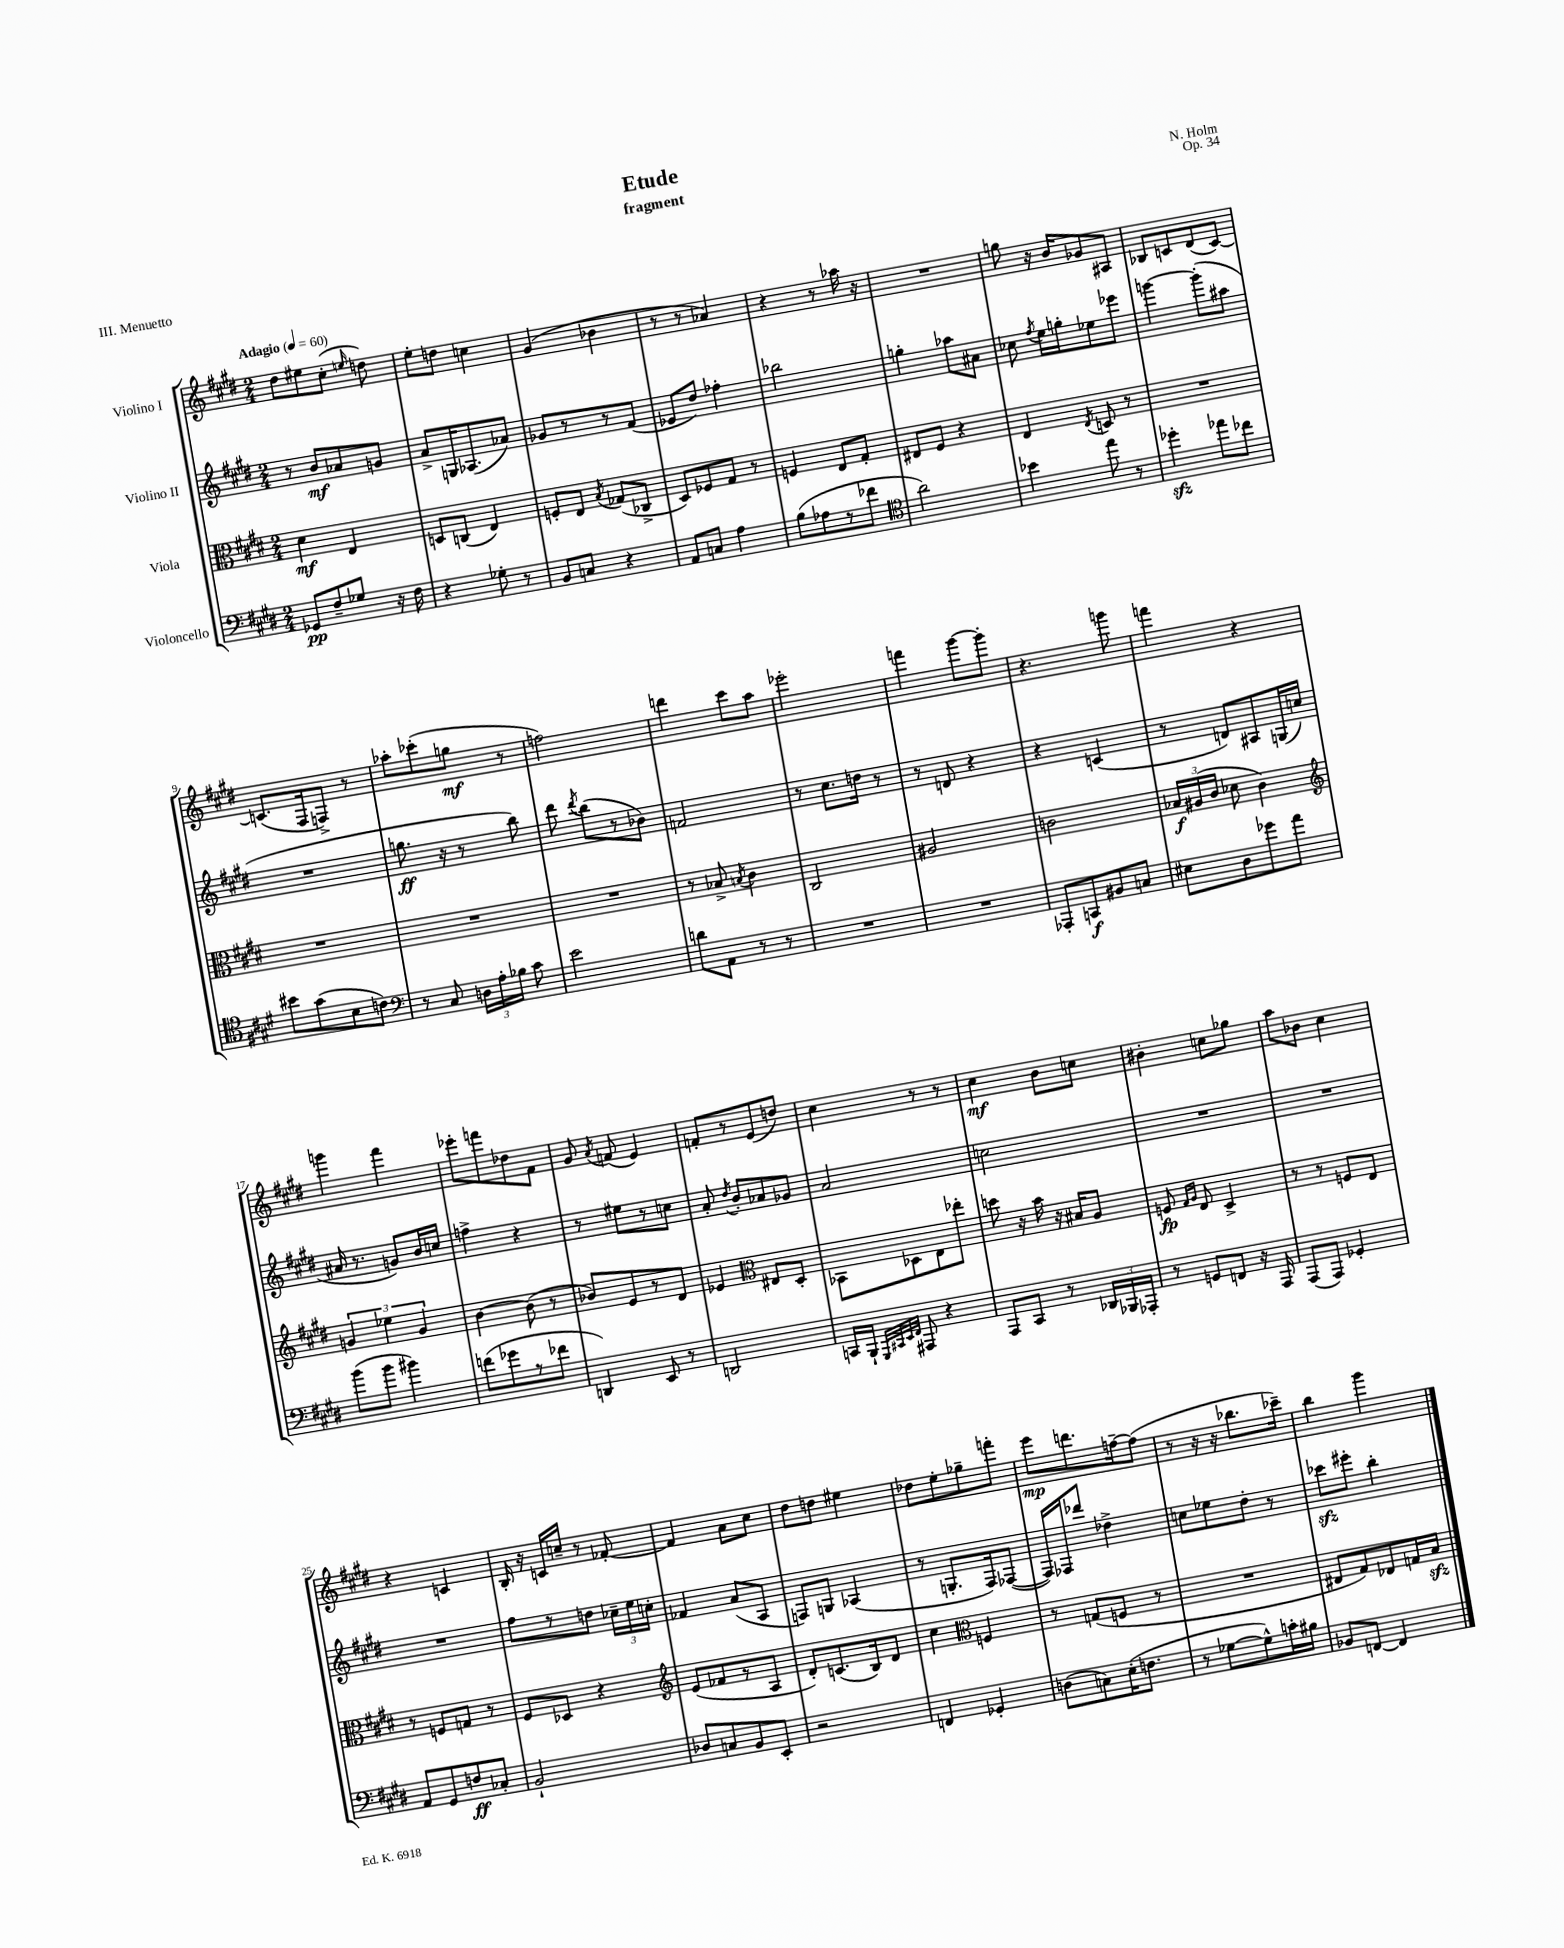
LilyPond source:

\header { title = "Etude" composer = "N. Holm" subtitle = "fragment" opus = "Op. 34" piece = "III. Menuetto" }
<<
\new StaffGroup <<
\new Staff = "s0" \with { instrumentName = "Violino I" } {
    \clef treble \key e \major \numericTimeSignature \time 2/4 \tempo "Adagio" 4 = 60
    \autoBeamOff dis''8[ eis''8 cis''8]-.( \grace { e''16 } d''8) |
    e''8[-. d''8] c''4 |
    gis'4( bes'4 |
    r8 r8 aes'4) |
    r4 r8 aes''16 r16 |
    R2 |
    g''8 r16 b'16[ ges'8 ais8] |
    bes8[ c'8 dis'8( c'8]~) |
    c'8.[( fis16 f8]->) r8 |
    aes''8[-. ces'''8-.( g''8]\mf r8 |
    f''2) |
    d'''4 cis'''8[ a''8] |
    ees'''2-. |
    f'''4 gis'''8[~ gis'''8]-. |
    r4. g'''8 |
    f'''4 r4 |
    g'''4 fis'''4 |
    ees'''8[-. f'''8 des''8 fis'8] |
    gis'8 \acciaccatura { a'8 } f'8( e'4) |
    f'8[-. r8 e'8( d''8]) |
    cis''4 r8 r8 |
    cis''4\mf b'8[ c''8] |
    bis'4-. c''8[ ges''8] |
    a''8[ bes'8] cis''4 |
    r4 c'4 |
    b16-. r16 c'16[ c''16]-- r8 fes'8~-. |
    fes'4 a'8[ cis''8] |
    dis''8[ d''8] eis''4 |
    des''8[ e''8-. ges''8-- f'''8]-. |
    e'''8[\mp d'''8. f''16~-- f''8]( |
    r8 r16 r16 bes''8.[ ces'''16]--) |
    b''4 gis'''4 \bar "|." |
}
\new Staff = "s1" \with { instrumentName = "Violino II" } {
    \clef treble \key e \major \numericTimeSignature \time 2/4
    \autoBeamOff r8 b'8[\mf aes'8 g'8] |
    a'8[-> g16 aes8.( aes'8]) |
    ges'8[ r8 r8 fis'8]( |
    ees'8[ dis''8]) fes''4-. |
    bes''2 |
    g''4-. aes''8[ ais'8] |
    ces''8 \acciaccatura { fis''8 } e''16[ g''16-. ees''8 ees'''8] |
    g'''4~ g'''8[-.( ais''8] |
    R2 |
    g''8.\ff r16 r8 b''8) |
    dis'''8 \acciaccatura { dis'''8 } b''8[( r8 bes'8]) |
    f'2 |
    r8 cis''8.[ d''16] r8 |
    r8 d'8 r4 |
    r4 c'4( |
    r8 d'8[) ais8 g16( c''16] |
    ais'16 r8. g'8[) b'16 c''16] |
    f''4-> r4 |
    r8 eis''8[ r8 c''8] |
    a'8-. \acciaccatura { dis''8 } b'8[-. aes'8 ges'8] |
    a'2 |
    c''2 |
    R2 |
    R2 |
    R2 |
    fis''8[ r8 d''8] \tuplet 3/2 { ces''16[-- e''16 c''16]-. } |
    fes'4 a'8[( a8] |
    f8[) g8] aes4( |
    r8 g8.[-. fis16) fes8]~( |
    fes16[) fes16 des'''8] des''4-> |
    c''8[ ees''8 dis''8]-. r8 |
    ces'''8[\sfz eis'''8]-. b''4-. \bar "|." |
}
\new Staff = "s2" \with { instrumentName = "Viola" } {
    \clef alto \key e \major \numericTimeSignature \time 2/4
    \autoBeamOff dis'4\mf e4 |
    d8[ c8]( e4) |
    f8[-. e8] \acciaccatura { b8 } ges8[( ces8]-> |
    dis8[) fes8 gis8] r8 |
    f4 e8[ gis8]-. |
    eis8[ fis8] r4 |
    e4 \acciaccatura { e8 } d8 r8 |
    R2 |
    R2 |
    R2 |
    R2 |
    r8 bes8-> \acciaccatura { b8 } cis'4 |
    cis2 |
    ais2 |
    c'2 |
    \tuplet 3/2 { bes16[\f ais16( cis'16] } des'8 cis'4) |
    \clef treble \tuplet 3/2 { g'4 ees''4 g'4 } |
    b'4~ b'8( r8 |
    bes'8[) e'8 r8 dis'8] |
    ees'4 \clef alto eis8[ dis8]-. |
    bes,8[ des8 e8 ees''8]-. |
    d''8 r16 b'16 r16 bis16[ a8] |
    f8\fp \grace { gis16[ a16] } e8 dis4-> |
    r8 r8 f8[ e8] |
    r8 f8[ g8] r8 |
    fis8[ des8] r4 |
    \clef treble e'8[( fes'8 r8 a8] |
    dis'8[-.) c'8.( b16) dis'8] |
    cis''4 \clef alto f4 |
    r8 g8[( f8] r8 |
    R2 |
    eis8[ gis8) ees8 g16 b16]\sfz \bar "|." |
}
\new Staff = "s3" \with { instrumentName = "Violoncello" } {
    \clef bass \key e \major \numericTimeSignature \time 2/4
    \autoBeamOff ges,8[\pp fis8-- ges8] r16 fis16 |
    r4 ges8-. r8 |
    b,8[ c8] r4 |
    a,8[ c8] a4 |
    b8[( aes8 r8 fes'8] |
    \clef tenor a'2) |
    bes'4 e''8 r8 |
    des''4-.\sfz ees''8[ ces''8] |
    bis'8[ gis'8( b8 c'8]) |
    \clef bass r8 cis8 \tuplet 3/2 { d16[ a16-. bes16] } cis'8 |
    e'2 |
    d'8[ a,8] r8 r8 |
    R2 |
    R2 |
    aes,,8[-. c,8\f bis,8 c8] |
    eis8[ dis8 ges'8 a'8] |
    b'8[( b'8] bis'4) |
    f'8[( ges'8 r8 fes'8] |
    d,4) e,8 r8 |
    d,2 |
    c,16[ b,,16]-! \grace { gis,,32[ cis,32 e,32 fis,32] } ais,,8 r4 |
    a,,8[ cis,8] r8 \tuplet 3/2 { des,16[ bes,,16 aes,,16]-. } |
    r8 g,8[ f,8] r16 a,,16 |
    a,,8[( a,,8]) ges,4-. |
    a,8[ gis,8 f8\ff ces8]-. |
    b,2-! |
    des8[ c8 b,8 e,8]-. |
    r2 |
    f,4 ges,4-. |
    d8[( c8) e16-.( f8.] |
    r8 ges8[~ ges8-^) c'16-. bis16] |
    bes,8[ f,8]~ f,4 \bar "|." |
}
>>
>>
